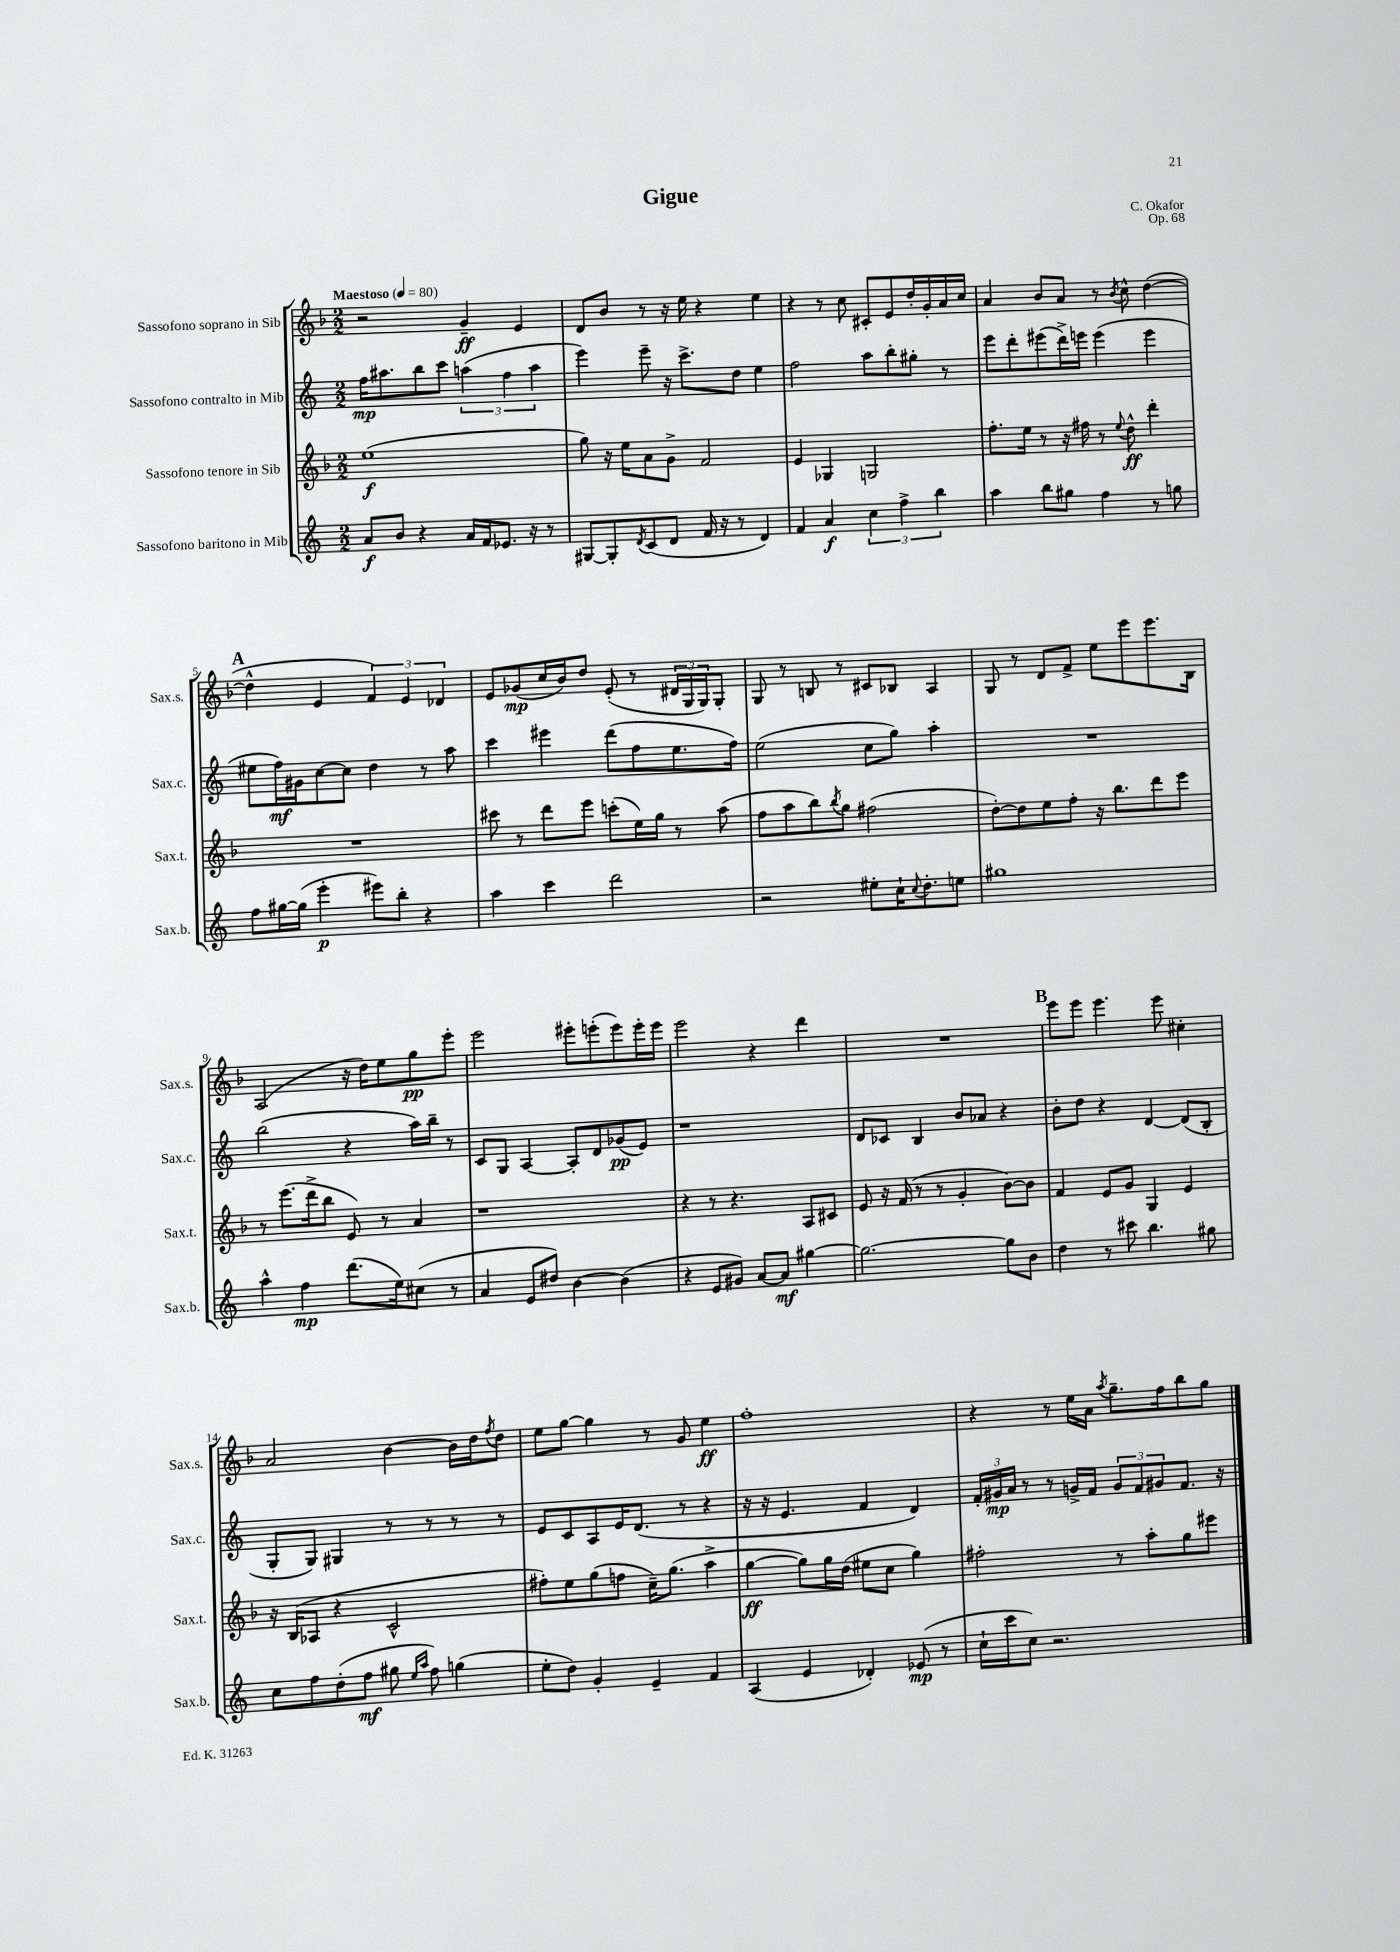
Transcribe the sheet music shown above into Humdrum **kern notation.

**kern	**kern	**kern	**kern
*staff4	*staff3	*staff2	*staff1
*clefG2	*clefG2	*clefG2	*clefG2
*k[]	*k[b-]	*k[]	*k[b-]
*M2/2	*M2/2	*M2/2	*M2/2
*MM80	*MM80	*MM80	*MM80
8a/L	(1ee	16ff\LK	2r
.	.	8.aa#\	.
8b/J	.	.	.
4r	.	8bb\	.
.	.	8ccc\J	.
16a/LL	.	(6aa\	4g~/
16f/J	.	.	.
8.e-/J	.	.	.
.	.	6ff\	.
.	.	.	4e/
16r	.	.	.
.	.	6aa\	.
8r	.	.	.
=	=	=	=
[8G#/L	8gg\)	4eee\)	8d/L
8G#'/]	16r	.	8b-/J
.	16ee\LK	.	.
8qd/	.	.	.
(8c/	8a\	8eee~\	8r
8d/J	8g^\J	16r	16r
.	.	8.ccc^\L	16ee\
16f/	2f/	.	4r
16r	.	.	.
8r	.	8dd\J	.
4d/)	.	4ee\	4ee\
=	=	=	=
4f/	4e/	2ff\	4r
4a/	4G-/	.	8r
.	.	.	8cc\
6cc\	2G/	8aa\L	8c#'/L
.	.	8bb'\	8e/
6ff^\	.	.	.
.	.	8gg#'\J	16dd'/L
.	.	.	16g'/
6bb\	.	.	.
.	.	8r	16a/
.	.	.	16cc/JJ
=	=	=	=
4aa\	8.ff'\L	8eee\L	4a/
.	.	8ddd'\	.
.	16ee\Jk	.	.
8bb\L	8r	(8eee#\	8b-/L
8gg#\J	16r	16ddd^\L)	8a/J
.	16ff#\	16eee\JJ	.
4ff\	8r	(4eee\	8r
.	8qqee/	.	8qb-/
.	8dd^^\	.	8cc^^\
8r	4ddd'\	4eee\	([4dd\
8gg\	.	.	.
=	=	=	=
8ff\L	1r	8ee#\L	4dd^^\]
[16gg#\L	.	16ff\L)	.
(16gg#\]JJ	.	16g#\J	.
4eee'\	.	[8cc\	4e/
.	.	8cc\]J	.
8eee#\L)	.	4dd\	6f/)
8bb'\J	.	.	.
.	.	.	6e/
4r	.	8r	.
.	.	.	6d-/
.	.	8aa\	.
=	=	=	=
4aa\	8ccc#\	4ccc\	8e/L
.	8r	.	(8g-/
4ccc\	8ddd\L	4eee#\	16cc/L
.	.	.	16b-/J)
.	8eee\J	.	8dd/J
2ddd\	(8ccc'\L	(8ddd\L	(8e'/
.	16ee\L)	8ff\	8r
.	16gg\JJ	.	.
.	8r	8.ee\	24d#/LL
.	.	.	24G/
.	.	.	24G/J)
.	(8aa\	.	8G'/J
.	.	16ff\Jk)	.
=	=	=	=
2r	8ff\L	(2ee\	8G/
.	8aa\	.	8r
.	8bb-\)	.	8B/
.	8qbb-/	.	.
.	8gg\J	.	8r
8ee#'\L	(2ff#\	8cc\L	8c#/L
16cc`\K	.	8gg\J)	8B-/J
8qqcc/	.	.	.
8.dd'\	.	.	.
.	.	4aa'\	4A/
8ee\J	.	.	.
=	=	=	=
1gg#	[8dd'\L)	1r	8G/
.	8dd\]	.	8r
.	8ee\	.	8d/L
.	8ff'\J	.	8f^/J
.	16r	.	8ee\L
.	8.bb-\L	.	.
.	.	.	8eee\
.	8ddd\	.	8.eee\
.	8eee\J	.	.
.	.	.	16B-\Jk
=	=	=	=
4aa^^\	8r	(2bb\	(2A/
.	(8.eee\L	.	.
4ff\	.	.	.
.	16ddd^\k	.	.
.	8bb-\J	.	.
(8.ddd\L	8e/)	4r	16r
.	.	.	16dd\LK)
.	8r	.	8ee\
16ee\k)	.	.	.
(8cc#\J	4a/	16aa\LL)	8gg\
.	.	16bb~\JJ	.
8r	.	8r	8eee'\J
=	=	=	=
4a/	1r	8c/L	2eee\
.	.	8G/J	.
8e/L	.	[4A/	.
8dd#/J)	.	.	.
[4b\	.	8A'/]L	8eee#'\L
.	.	8d/	(8eee'\
(4b\]	.	(8g-/	8eee\)
.	.	8e/J)	16eee'\L
.	.	.	16eee\JJ
=	=	=	=
4r	4r	1r	2eee\
8e/L	8r	.	.
8g#/J)	4.r	.	.
[8a/L	.	.	4r
8a/]J	.	.	.
[4gg#\	8A/L	.	4ddd\
.	8c#/J	.	.
=	=	=	=
2.gg#\_	8e/	8d/L	1r
.	16r	8c-/J	.
.	(16f/	.	.
.	8r	4B/	.
.	8r	.	.
.	4g'/	8b/L	.
.	.	8a-/J	.
8gg#\]L	[8b-\L)	4r	.
8b\J	8b-\]J	.	.
=	=	=	=
4dd\	4f/	8b'\L	8eee\L
.	.	8dd\J	8eee\J
8r	8e/L	4r	4.eee\
8ccc#\	8g/J	.	.
4.bb\	4G/	[4d/	.
.	.	.	8eee\
.	4e/	(8d/]L	4cc#'\
8gg#\	.	8B'/J	.
=	=	=	=
8cc\L	16r	8G'/L	2a/
.	(16B-/LK	.	.
8ff\	8A-/J	8G/J)	.
(8dd'\	4r	4G#/	.
8ff\J	.	.	.
8gg#\	2c^^/	8r	[4b-\
16qqee/LL	.	.	.
16qqaa/JJ	.	.	.
8ff\)	.	8r	.
(4gg\	.	8r	16b-\]LL
.	.	.	16dd\J
.	.	.	8qff/
.	.	8r	8dd\J
=	=	=	=
8ee'\L	8ff#'\L)	8e/L	8ee\L
8dd\J)	8ee\	8c/	[8gg\J
4g'/	(8gg\	8A/	4gg\]
.	8ff\J	16e/K	.
.	.	(8.d/J	.
4e~/	16cc~\LK)	.	8r
.	(8.gg\J	.	.
.	.	8r	8g/
4f/	4aa^\	4r	4ee\
=	=	=	=
(4A/	[4gg\	16r	1ff'
.	.	16r	.
.	.	4.e/	.
4e/	8gg\]L)	.	.
.	16gg\L	.	.
.	(16dd\JJ	.	.
4d-'/)	8ee#\L	4f/	.
.	8cc\J	.	.
(8e-/	4gg\)	4d/)	.
8r	.	.	.
=	=	=	=
16cc`\LL	2ff#'\	24f'/LL	4r
.	.	24g#/	.
16ccc\J	.	.	.
.	.	24a/JJ	.
8cc\J)	.	8r	.
2.r	.	8r	8r
.	.	16g^/LL	16ee\LL
.	.	16f/JJ	16a\JJ
.	.	.	8qaa/
.	8r	12g/L	8.gg~\L
.	.	12f/	.
.	8aa'\L	.	.
.	.	12g#/	.
.	.	.	16ff\k
.	8gg\	8.f/J	8bb-\
.	8eee#\J	.	8gg\J
.	.	16r	.
==	==	==	==
*-	*-	*-	*-
